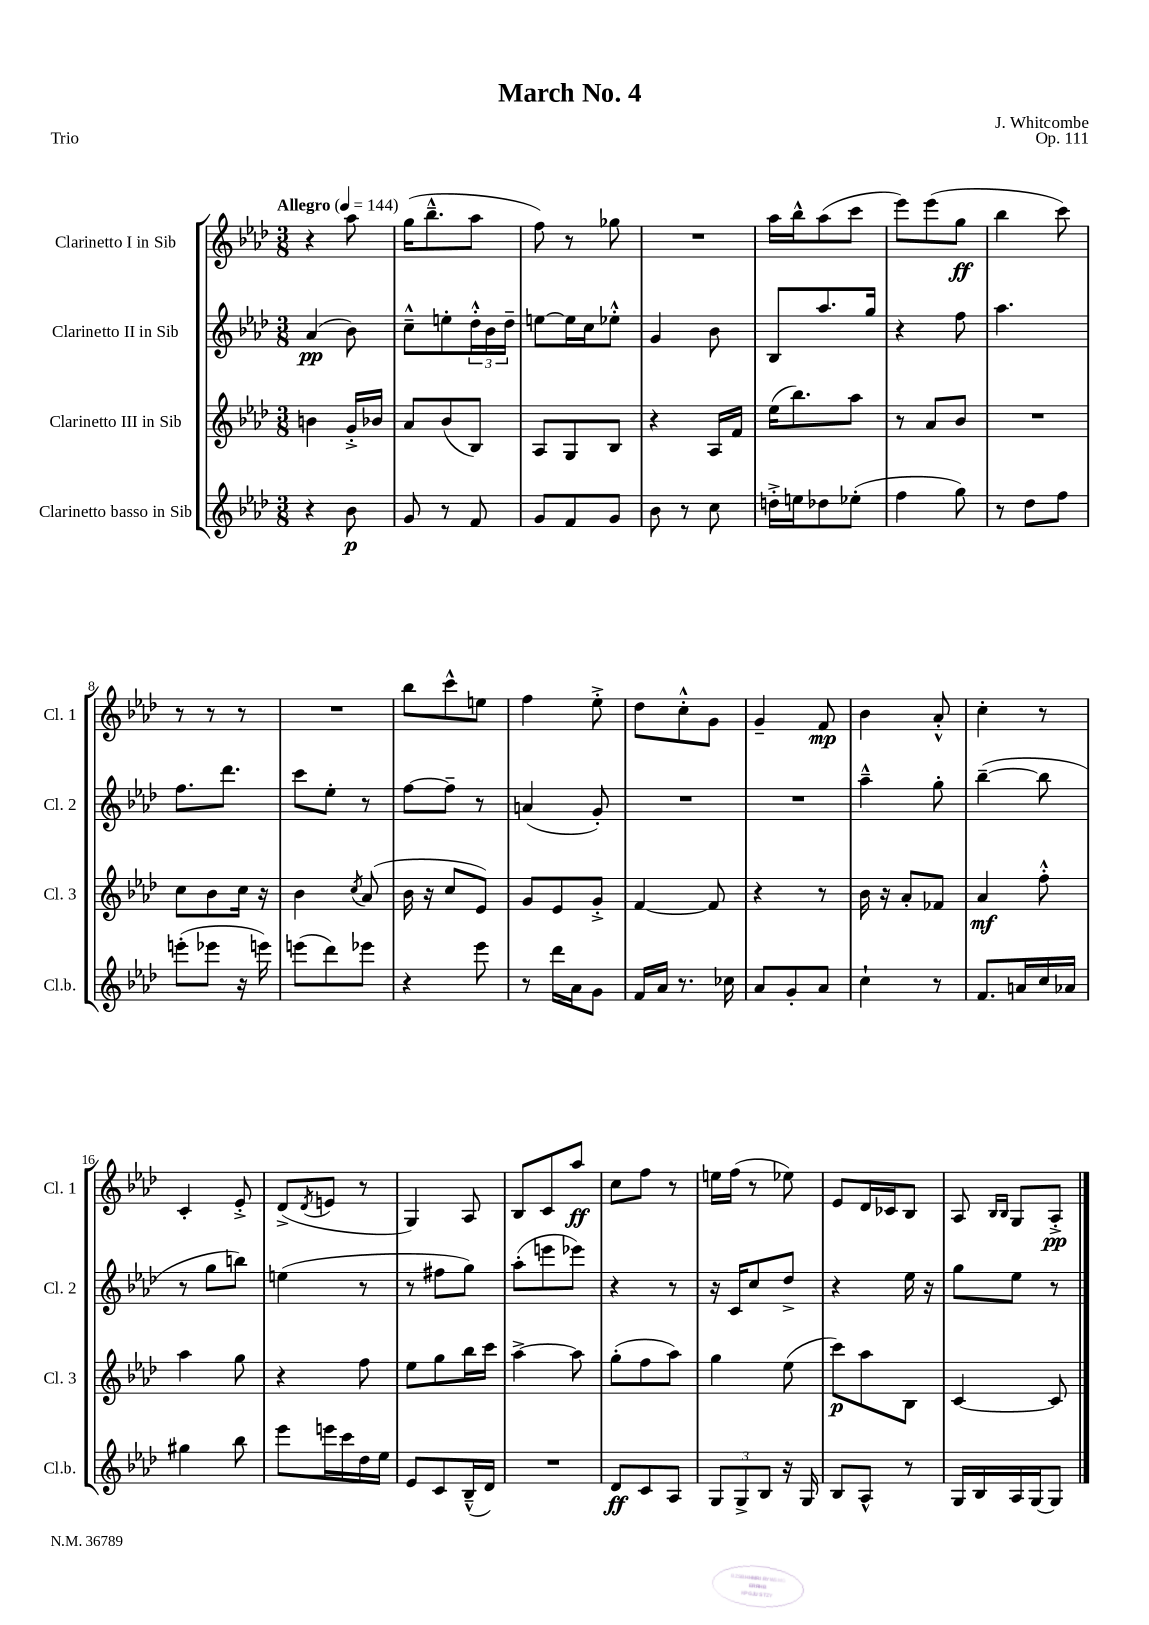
\header { title = "March No. 4" composer = "J. Whitcombe" opus = "Op. 111" piece = "Trio" }
<<
\new StaffGroup <<
\new Staff = "s0" \with { instrumentName = "Clarinetto I in Sib" shortInstrumentName = "Cl. 1" } {
    \clef treble \key aes \major \numericTimeSignature \time 3/8 \tempo "Allegro" 4 = 144
    r4 aes''8 |
    g''16( bes''8.---^ aes''8 |
    f''8) r8 ges''8 |
    R4. |
    aes''16 bes''16-^ aes''8( c'''8 |
    ees'''8) ees'''8( g''8\ff |
    bes''4 c'''8) |
    r8 r8 r8 |
    R4. |
    bes''8 c'''8-^ e''8 |
    f''4 ees''8-.-> |
    des''8 c''8-.-^ g'8 |
    g'4-- f'8\mp |
    bes'4 aes'8-.-^ |
    c''4-. r8 |
    c'4-. ees'8-.-> |
    des'8->( \acciaccatura { des'8 } e'8 r8 |
    g4) aes8 |
    bes8 c'8 aes''8\ff |
    c''8 f''8 r8 |
    e''16 f''16( r8 ees''8) |
    ees'8 des'16 ces'16 bes8 |
    aes8 \grace { bes16 bes16 } g8 aes8-.->\pp \bar "|." |
}
\new Staff = "s1" \with { instrumentName = "Clarinetto II in Sib" shortInstrumentName = "Cl. 2" } {
    \clef treble \key aes \major \numericTimeSignature \time 3/8
    aes'4\pp( bes'8) |
    c''8---^ e''8-. \tuplet 3/2 { des''16-.-^ bes'16 des''16-- } |
    e''8~ e''16 c''16 ees''8-.-^ |
    g'4 bes'8 |
    bes8 aes''8. g''16 |
    r4 f''8 |
    aes''4. |
    f''8. des'''8. |
    c'''8 ees''8-. r8 |
    f''8~ f''8-- r8 |
    a'4( g'8-.) |
    R4. |
    R4. |
    aes''4---^ g''8-. |
    bes''4~--( bes''8 |
    r8 g''8 b''8) |
    e''4( r8 |
    r8 fis''8 g''8) |
    aes''8-.( e'''8 ees'''8) |
    r4 r8 |
    r16 c'16 c''8 des''8-> |
    r4 ees''16 r16 |
    g''8 ees''8 r8 \bar "|." |
}
\new Staff = "s2" \with { instrumentName = "Clarinetto III in Sib" shortInstrumentName = "Cl. 3" } {
    \clef treble \key aes \major \numericTimeSignature \time 3/8
    b'4 g'16-.-> bes'16 |
    aes'8 bes'8( bes8) |
    aes8 g8 bes8 |
    r4 aes16 f'16 |
    ees''16( bes''8.) aes''8 |
    r8 aes'8 bes'8 |
    R4. |
    c''8 bes'8 c''16 r16 |
    bes'4 \acciaccatura { c''8 } aes'8( |
    bes'16 r16 c''8 ees'8) |
    g'8 ees'8 g'8-.-> |
    f'4~ f'8 |
    r4 r8 |
    bes'16 r16 aes'8-. fes'8 |
    aes'4\mf f''8-.-^ |
    aes''4 g''8 |
    r4 f''8 |
    ees''8 g''8 bes''16 c'''16 |
    aes''4~-> aes''8 |
    g''8-.( f''8 aes''8) |
    g''4 ees''8( |
    c'''8\p) aes''8 bes8 |
    c'4~ c'8 \bar "|." |
}
\new Staff = "s3" \with { instrumentName = "Clarinetto basso in Sib" shortInstrumentName = "Cl.b." } {
    \clef treble \key aes \major \numericTimeSignature \time 3/8
    r4 bes'8\p |
    g'8 r8 f'8 |
    g'8 f'8 g'8 |
    bes'8 r8 c''8 |
    d''16-.-> e''16 des''8 ees''8-.( |
    f''4 g''8) |
    r8 des''8 f''8 |
    e'''8-.( ees'''8 r16 e'''16) |
    e'''8( des'''8) ees'''8 |
    r4 ees'''8 |
    r8 des'''16 aes'16 g'8 |
    f'16 aes'16 r8. ces''16 |
    aes'8 g'8-. aes'8 |
    c''4-! r8 |
    f'8. a'16 c''16 aes'16 |
    gis''4 bes''8 |
    ees'''8 e'''16 c'''16 des''16 ees''16 |
    ees'8 c'8 bes16---^( des'16) |
    R4. |
    des'8\ff c'8 aes8 |
    \tuplet 3/2 { g8 g8-> bes8 } r16 g16 |
    bes8 aes8-^ r8 |
    g16 bes16 aes16 g16~ g8 \bar "|." |
}
>>
>>
